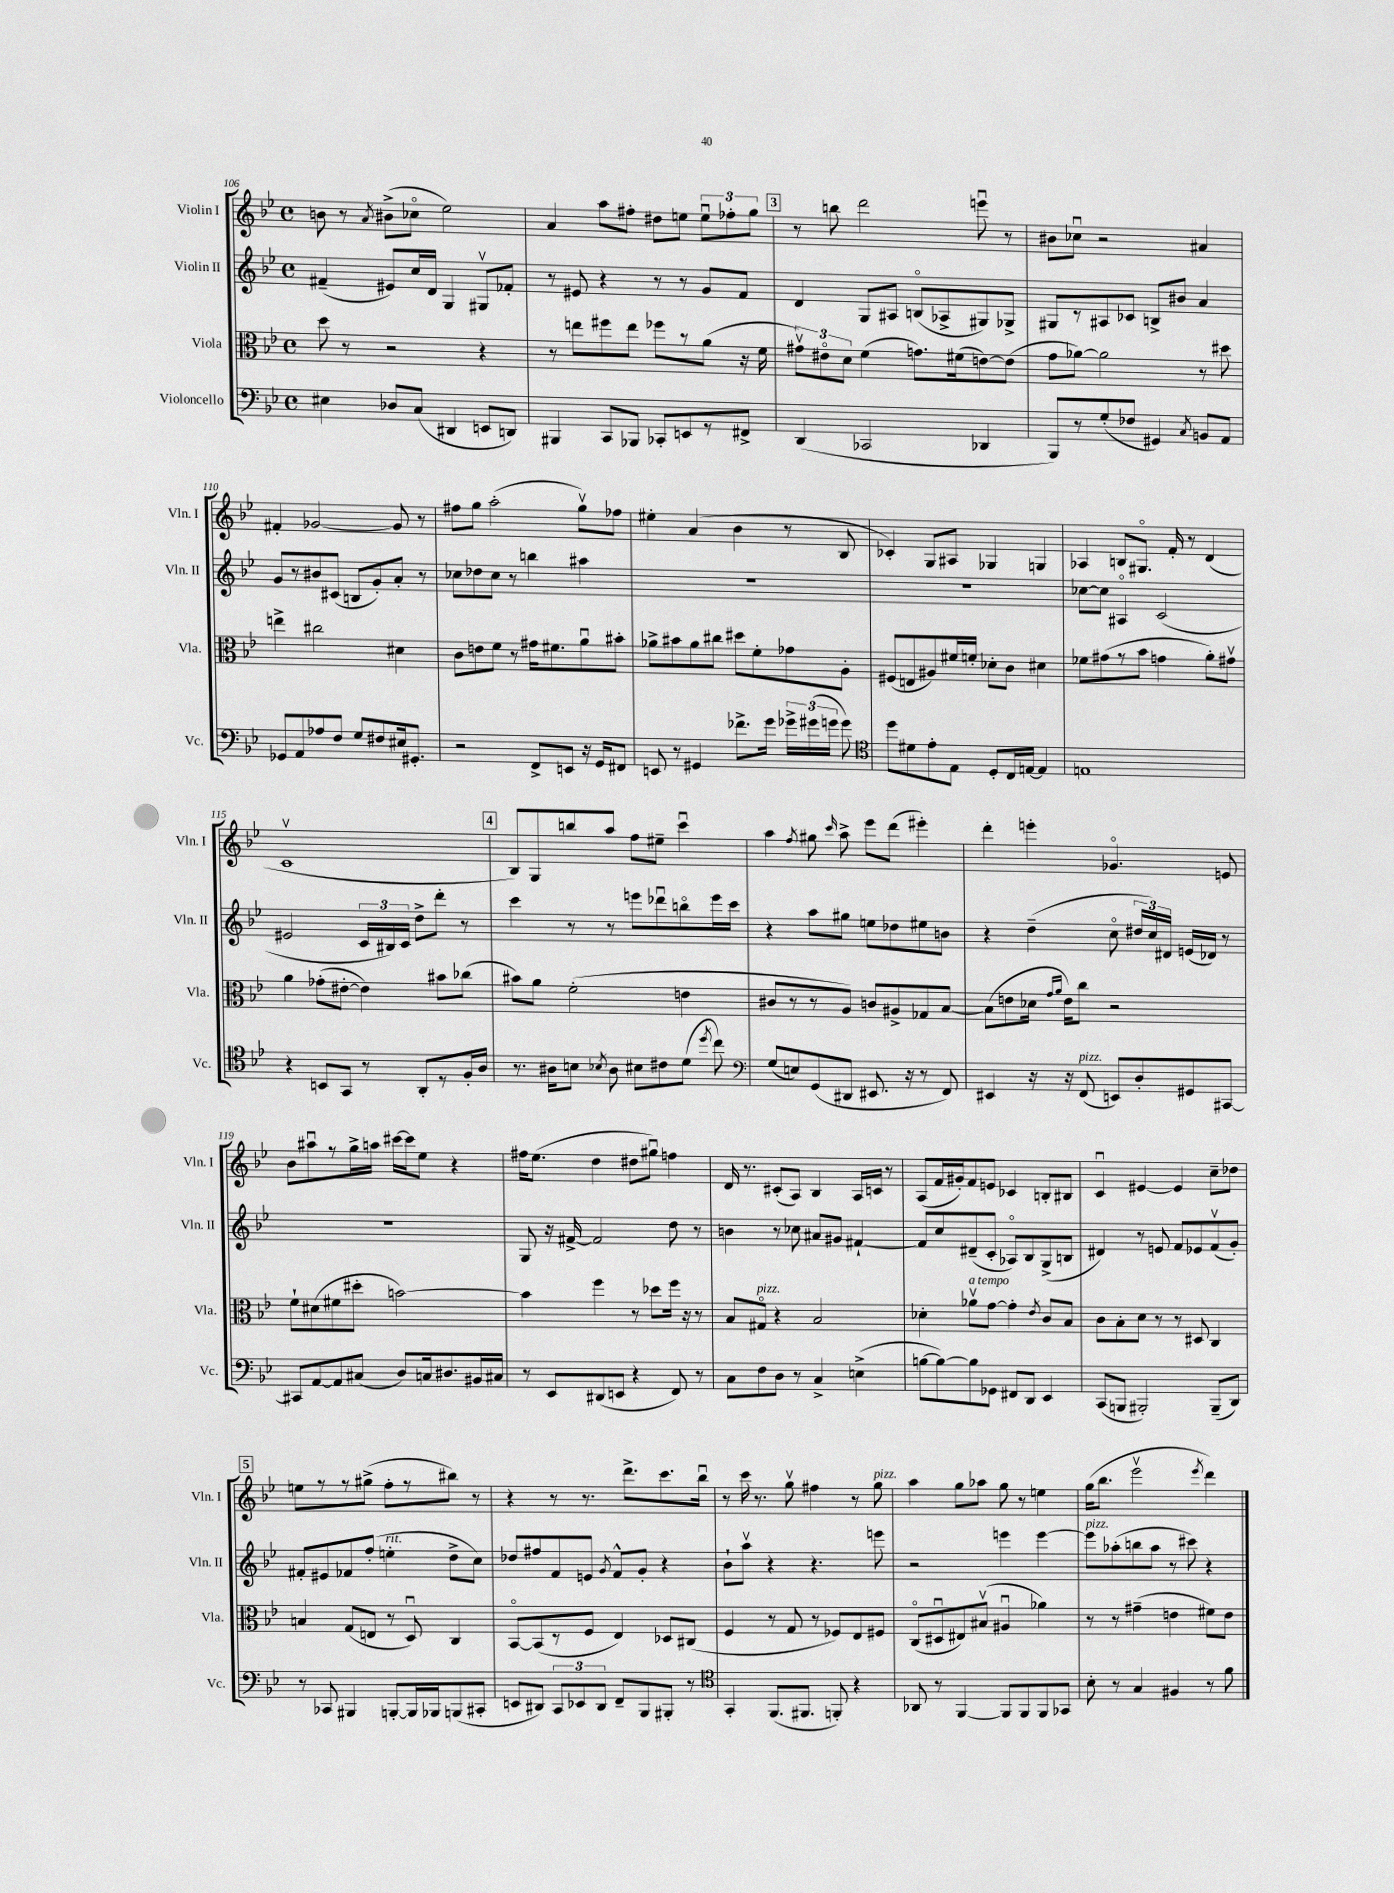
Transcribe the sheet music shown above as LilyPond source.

<<
\new StaffGroup <<
\new Staff = "s0" \with { instrumentName = "Violin I" shortInstrumentName = "Vln. I" } {
    \clef treble \key bes \major \defaultTimeSignature \time 4/4
    \autoBeamOff b'8 r8 \acciaccatura { a'8 } bis'8[->( ces''8]\flageolet ees''2) |
    a'4 a''8[ fis''8]-. dis''8[ e''8] \tuplet 3/2 { e''8[\downbow fes''8-. g''8] } |
    \mark \markup { \box "3" } r8 b''8 d'''2 e'''8\downbow r8 |
    bis'8[ ces''8]\downbow r2 ais'4 |
    fis'4-. ges'2~ ges'8 r8 |
    fis''8[ g''8] a''2-.( g''8[\upbow) fes''8] |
    eis''4-. a'4( bes'4 r8 bes8 |
    ces'4-.) g8[ ais8] ges4 g4 |
    aes4 b8[ gis8.]\flageolet f'16-. r8 d'4( |
    c'1\upbow |
    \mark \markup { \box "4" } bes8[) g8 b''8 a''8] f''8[ eis''8]-- c'''4\downbow |
    a''4 \acciaccatura { f''8 } gis''8 \grace { c'''16 } a''8-> ees'''8[ d'''8]( eis'''4-.) |
    d'''4-. e'''4-. ges'4.\flageolet e'8 |
    bes'8[ ais''8\downbow r8 g''16-> a''16] cis'''16[~ cis'''16 ees''8] r4 |
    fis''16[ ees''8.]( d''4 dis''8[ gis''8]\downbow) f''4 |
    d'16 r8. cis'8[-.( a8]) bes4 a16[ c'16] r8 |
    a8[( f'16 gis'16-.) f'8 e'8] ces'4 b8[-. bis8] |
    c'4\downbow eis'4~ eis'4 c''8[-- des''8] |
    \mark \markup { \box "5" } e''8[ r8 r8 gis''8]->( f''8[-. r8 bis''8]) r8 |
    r4 r8 r8. d'''8.[-> c'''8. bes''16]\downbow |
    r8 c'''16 r8. g''8\upbow fis''4 r8 g''8^\markup { \italic "pizz." } |
    a''4 g''8[ aes''8] g''8 r8 e''4 |
    g''16[( bes''8.] ees'''2\upbow \acciaccatura { ees'''8 } d'''4) \bar "|." |
}
\new Staff = "s1" \with { instrumentName = "Violin II" shortInstrumentName = "Vln. II" } {
    \clef treble \key bes \major \defaultTimeSignature \time 4/4
    \autoBeamOff fis'4--( eis'8[) c''16 d'16] g4 gis8[\upbow fes'8]-. |
    r8 eis'8 r4 r8 r8 g'8[ f'8] |
    \mark \markup { \box "3" } d'4 g8[ ais8] b8[\flageolet( aes8-> gis8) ges8]-> |
    gis8[ r8 ais8 ces'8] b8[-> bis'8] a'4 |
    g'8[ r8 bis'8 cis'8]( b8[ g'8-.) a'8]-. r8 |
    ces''8[ des''8 ces''8] r8 b''4 ais''4 |
    R1 |
    R1 |
    ces''8[~ ces''8] ais4\flageolet c'2( |
    eis'2 \tuplet 3/2 { c'16[ bis16) c'16] } d''8[-> d'''8]-. r8 |
    \mark \markup { \box "4" } c'''4 r8 r8 e'''8[ des'''8\downbow b''8\flageolet e'''16 c'''16] |
    r4 a''8[ gis''8] e''8[ des''8 eis''8 b'8] |
    r4 d''4--( c''8\flageolet \tuplet 3/2 { dis''16[ c''16) dis'16] } e'16[( des'16]) r8 |
    R1 |
    g8 r16 fis'16~-> fis'2 d''8 r8 |
    b'4 r8 ces''8 ais'8[ gis'8] fis'4~-! |
    fis'8[ c''8 dis'8--( c'8]-. aes8[\flageolet) bes8 g8->( b8] |
    dis'4) r8 e'8 f'8[ ees'8 f'8\upbow( g'8]-.) |
    \mark \markup { \box "5" } fis'8[-. eis'8 fes'8 f''8]-.( e''4-.^\markup { \italic "rit." } d''8[-> c''8]) |
    des''8[ fis''8 f'8 e'8] \acciaccatura { g'8 } f'8[-^ g'8]-. r4 |
    bes'8[-! a''8]\upbow r4 r4. e'''8 |
    r2 e'''4 e'''4~ |
    e'''8[^\markup { \italic "pizz." } aes''8-.( b''8 aes''8] r8 cis'''8) r4 \bar "|." |
}
\new Staff = "s2" \with { instrumentName = "Viola" shortInstrumentName = "Vla." } {
    \clef alto \key bes \major \defaultTimeSignature \time 4/4
    \autoBeamOff d''8 r8 r2 r4 |
    r8 e''8[ fis''8 e''8] fes''8[ r8 a'8]( r16 f'16 |
    \mark \markup { \box "3" } \tuplet 3/2 { gis'8[\upbow) eis'8\flageolet d'8] } f'4( g'8.[) fis'16( e'8~) e'8]( |
    g'8[ aes'8]~) aes'2 r8 dis''8 |
    e''4-> cis''2 dis'4 |
    c'8[ e'8 f'8] r8 gis'16[ fis'8. a'8\downbow bis'8]-. |
    aes'8[-> bis'8 aes'8 cis''8] dis''8[ f'8-. ges'8 a8]-. |
    fis8[( e8 ais8) fis'16 f'16]-. des'8[-. c'8] dis'4 |
    fes'8[ gis'8( r8 bes'8] g'4 a'8[-.) gis'8]\upbow |
    a'4 ges'8[-.( eis'8]~-. eis'4) bis'8[ ces''8]( |
    \mark \markup { \box "4" } bis'8[) a'8] f'2-.( e'4 |
    cis'8[ r8 r8 a8]) c'8[ ais8-> ges8 bes8]~ |
    bes8[( e'8 des'16] \grace { g'16[ a'16] } e'16[) c''8] r2 |
    f'8[-! dis'8( fis'8 dis''8]-. b'2~) |
    b'4 f''4 r8 des''8[ f''16] r16 r8 |
    bes8[ gis8]\flageolet^\markup { \italic "pizz." } r4 bes2 |
    des'4-. aes'8[\upbow^\markup { \italic "a tempo" } g'8]~ g'4-. \acciaccatura { ees'8 } c'8[ bes8] |
    c'8[ bes8-. d'8] r8 r8 dis8 c4 |
    \mark \markup { \box "5" } b4 g8[( e8] r8 d8\downbow) c4 |
    bes,8[~\flageolet bes,8( r8 f8] ees4) des8[ cis8]( |
    f4 r8 g8 r8 fes8[) ees8 fis8] |
    c8[\flageolet( dis8\downbow eis8) bis8]\upbow( ais4\downbow aes'4) |
    r8 r8 gis'4--( e'4 fis'8[) e'8] \bar "|." |
}
\new Staff = "s3" \with { instrumentName = "Violoncello" shortInstrumentName = "Vc." } {
    \clef bass \key bes \major \defaultTimeSignature \time 4/4
    \autoBeamOff eis4 des8[ c8]( dis,4 e,8[ d,8]) |
    bis,,4 c,8[ bes,,8] ces,8[-. e,8 r8 fis,8]-> |
    \mark \markup { \box "3" } d,4( ces,2 des,4 |
    bes,,8[) r8 g8-.( fes8] gis,4) \acciaccatura { c8 } b,8[ a,8] |
    ges,8[ a,8 aes8 f8] g8[ fis8 eis16 gis,8.]-. |
    r2 f,8[-> e,8] r16 g,16[ fis,8] |
    e,8 r8 gis,4 fes'8.[-> g'16] \tuplet 3/2 { ges'16[-> gis'16( g'16] } g'8) |
    \clef tenor d''8[ dis'8 ees'8-. ees8] d8[-. c16 e16]~ e4 |
    e1 |
    r4 b,8[ g,8] r8 a,8[-. r8 f16-. a16] |
    \mark \markup { \box "4" } r8. ais16[ b8] \acciaccatura { bes8 } ais8 bis8[ cis'8 d'8]( \acciaccatura { d''8 } c''8) |
    \clef bass g8[( e8) g,8( dis,8] eis,8. r16 r8 f,8) |
    eis,4 r16 r16 f,8^\markup { \italic "pizz." }( e,8[) d8-. gis,8 cis,8]~ |
    cis,8[ a,8~ a,8 cis8]( d8[) c16 dis8. bis,16 cis16] |
    r8 ees,8[ dis,8( e,8] r4 f,8) r8 |
    c8[ f8 d8] r8 c4-> e4->( |
    b8[~ b8~) b8 ges,8] fis,8[ d,8] ees,4 |
    c,8[( b,,8] bis,,2-.) bis,,8[--( d,8]) |
    \mark \markup { \box "5" } r8 ces,8 bis,,4 b,,8[~-. b,,16 bes,,16 b,,8( cis,8]-. |
    e,8[ dis,8]) \tuplet 3/2 { c,8[ ees,8 dis,8] } f,8[-- bes,,8 bis,,8]-. r8 |
    \clef tenor g,4-. f,8.[( fis,8.] f,8-.) r4 |
    aes,8 r8 f,4~ f,8[ f,8 f,8 ges,8] |
    bes8-. r8 g4 fis4 r8 f'8 \bar "|." |
}
>>
>>
\layout { \context { \Score currentBarNumber = #106 } }
